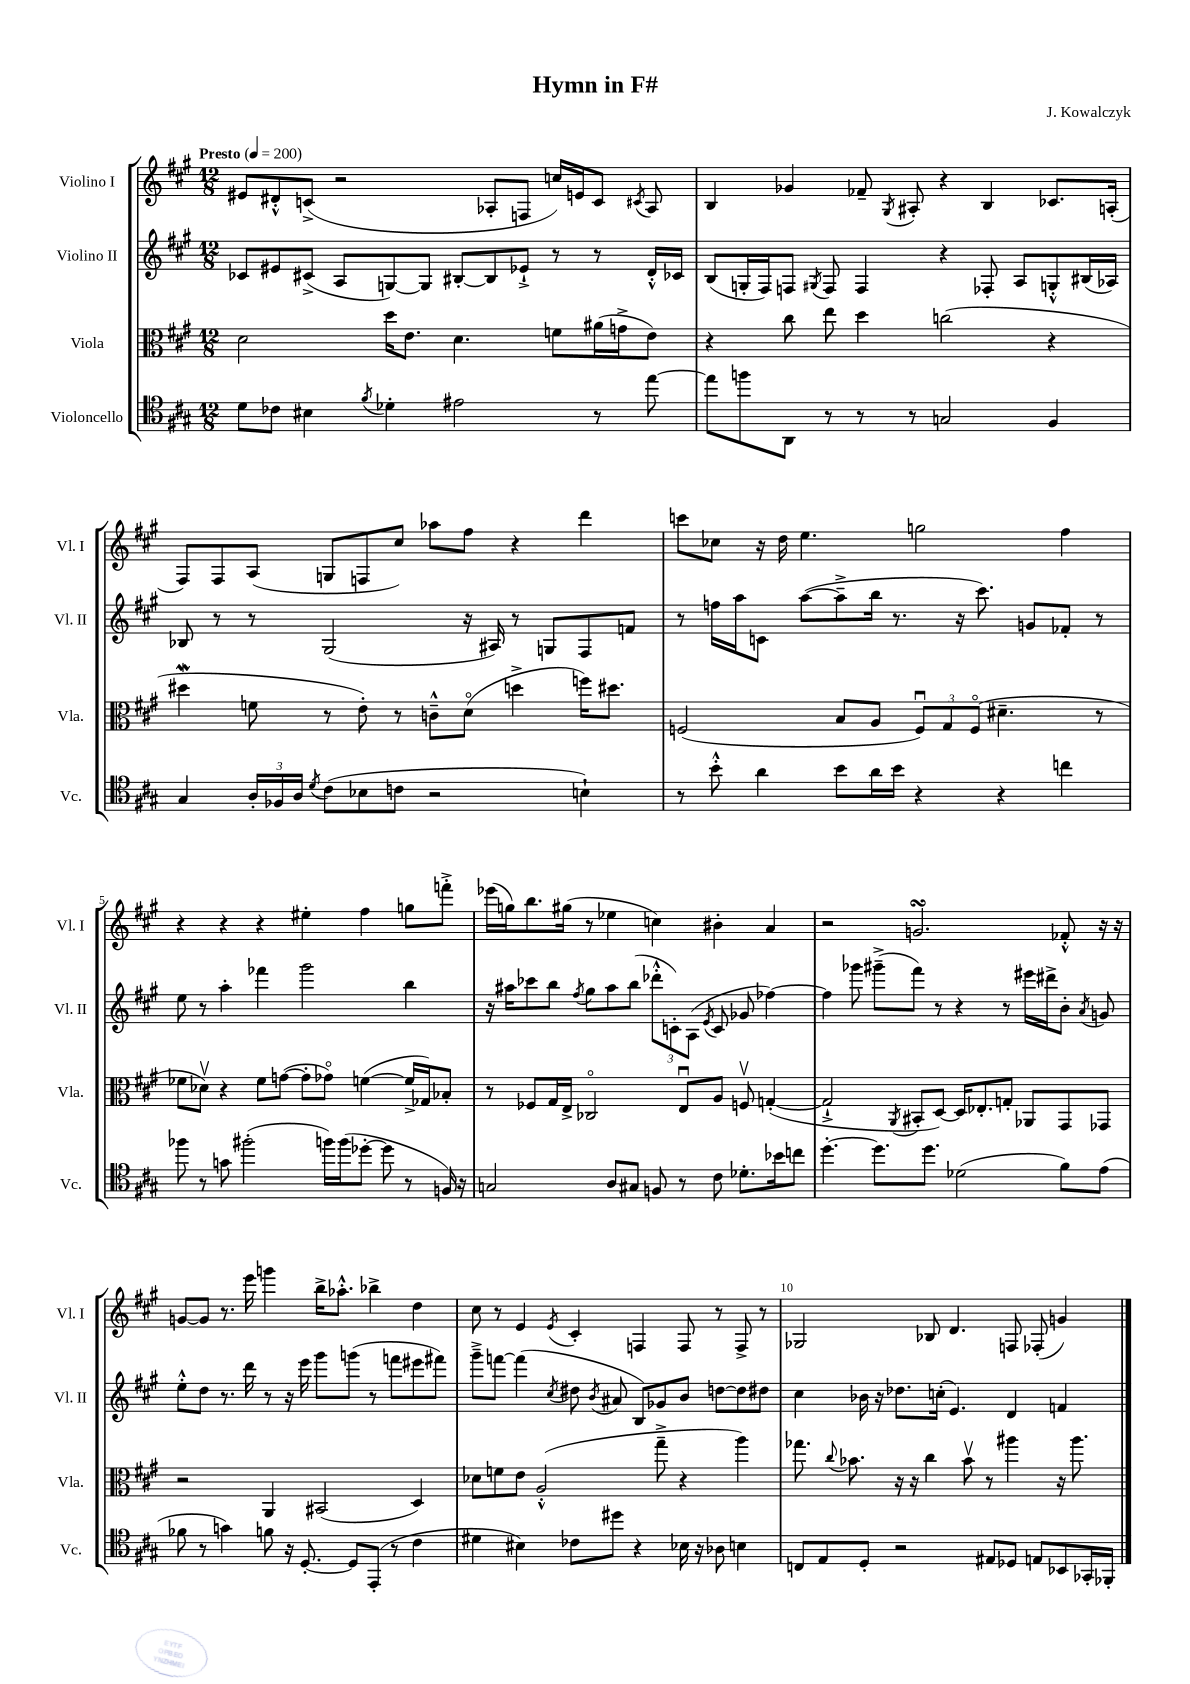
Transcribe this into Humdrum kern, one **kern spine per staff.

**kern	**kern	**kern	**kern
*staff4	*staff3	*staff2	*staff1
*clefC4	*clefC3	*clefG2	*clefG2
*k[f#c#g#]	*k[f#c#g#]	*k[f#c#g#]	*k[f#c#g#]
*M12/8	*M12/8	*M12/8	*M12/8
*MM200	*MM200	*MM200	*MM200
8d	2d	8c-	8e#
8c-	.	8e#	8d#'^^
4B#	.	(8c#^	(8c^
.	.	8A	2r
8qf#	.	.	.
4d-'	16dd	[8G)	.
.	8.e	.	.
.	.	8G]	.
2e#	4.d	[8B#'	.
.	.	8B#]	8A-'
.	.	8e-`^	8F
.	8f	8r	16cc)
.	.	.	16e
8r	(16a#	8r	8c
.	16g^	.	.
.	.	.	8qc#
[8ee	8e)	16d'^^	8A-
.	.	16c-	.
=	=	=	=
8ee]	4r	(8B	4B
8ff	.	16G'	.
.	.	16F#)	.
8AA	8cc#	8F	4g-
.	.	8qG#	.
8r	8ee	8F	.
8r	4dd	4F	8f-~
.	.	.	8qG#
8r	.	.	8A#'
2G	(2cc	4r	4r
.	.	8F-'	4B
.	.	8A	.
4F#	4r	8G'^^	8.c-
.	.	(16B#	.
.	.	16A-)	(16A'
=	=	=	=
4G#	4dd#	8B-	8F#)
.	.	8r	8F#
24A'	8f	8r	(8A
24F-	.	.	.
24A	.	.	.
8qd	.	.	.
(8c#	8r	(2G#	8G
8B-	8e')	.	8F
8c	8r	.	8cc#)
2r	8c~^^	.	8aa-
.	(8do	16r	8ff#
.	.	16A#)	.
.	4dd^	8r	4r
.	.	8G	.
4B`)	16ff)	8F#	4ddd
.	8.dd#	.	.
.	.	8f	.
=	=	=	=
8r	(2F	8r	8ccc
8b'^^	.	16ff	8cc-
.	.	16aa	.
4a	.	8c	16r
.	.	.	16dd
.	.	([8aa	4.ee
8b	8B	8aa~^]	.
16a	8A	16bb	.
16b	.	8.r	.
4r	12Fu)	.	2gg
.	12G#	.	.
.	.	16r	.
.	(12Fo	.	.
.	.	8.ccc#)	.
4r	4.d#~	.	.
.	.	8g	.
4cc	.	8f-'	4ff#
.	8r	8r	.
=	=	=	=
8ff-	8f-	8ee	4r
8r	8d-v)	8r	.
8g	4r	4aa'	4r
(2ff#'	.	.	.
.	8f-	4fff-	4r
.	([8g	.	.
.	8g']	2ggg#	4ee#'
16ff)	8g-o)	.	.
(16ff	.	.	.
[8dd-'	([4f	.	4ff#
8dd-]	.	.	.
8r	16f^]	4bb	8gg
.	16G-)	.	.
16F)	8B-'	.	8fff'^
16r	.	.	.
=	=	=	=
2G	8r	16r	(16eee-
.	.	16aa#	16gg)
.	8F-	8ccc-	8.bb
.	16G#	8bb	.
.	16E^	.	(16gg#
.	.	8qff#	.
.	2C-o	8gg#	8r
8A	.	8aa#	4ee-
8G#	.	(8bb	.
8F	.	12ddd-'^^	4cc)
.	.	12c')	.
8r	8Eu	.	.
.	.	(12A	.
.	.	8qe	.
8c#	8A	8c	4b#'
8.d-'	8Fv	8g-	.
.	([4G'	[4ff-)	4a
16b-	.	.	.
8cc	.	.	.
=	=	=	=
[4.dd'	2G`^]	4ff-]	2r
.	.	8ggg-	.
8.dd]	.	(8ggg#~^	.
.	8qAA	.	.
.	8BB#'	8fff#)	2.g
8.dd	.	.	.
.	[8D)	8r	.
(2d-	16D]	4r	.
.	8.E-'	.	.
.	8G'	8r	.
.	8AA-	16eee#	.
.	.	16ddd#^	.
8f#)	8GG#	8b'	8f-'^^
.	.	8qa	.
(8e	8GG-	8g	16r
.	.	.	16r
=	=	=	=
8f-	2r	8ee'^^	[8g
8r	.	8dd	8g]
4g)	.	8.r	8.r
.	.	16ddd	16eee
8f	4AA	8r	4ggg
16r	.	16r	.
[8.D'	.	16eee	.
.	(2BB#	8ggg#	16bb^
.	.	.	8.aa-'^^
8D]	.	(8ggg	.
(8EE'	.	8r	4bb-^
8r	.	8fff	.
4c#	4D)	8eee#	4dd
.	.	8fff#)	.
=	=	=	=
4d#	8d-	8ggg#~^	8cc#
.	8f	[8fff	8r
4B#)	8e	(4fff]	4e
.	(2A'^^	.	.
.	.	8qcc#	8qe
8c-	.	8dd#	4c#'
.	.	8qb	.
8dd#	.	8a#	.
4r	.	8B)	4F
.	8gg#~^	8g-	.
16B-	4r	8b	8F
16r	.	.	.
8A-	.	[8dd	8r
4B	4aa)	8dd]	8F^
.	.	8dd#	8r
=	=	=	=
8C	8.gg-	4cc#	2G-
8E	.	.	.
.	8qqcc#	.	.
.	8.b-	.	.
8D'	.	16b-	.
.	.	16r	.
2r	16r	8.dd-	.
.	16r	.	.
.	4cc#	.	8B-
.	.	(16cc'	.
.	.	4.e)	4.d
.	8b-v	.	.
8E#	8r	.	.
8D-	4aa#	4d	8F
8E	.	.	(8F-'
8BB-	16r	4f	4g)
.	8.aa#	.	.
16GG-'	.	.	.
16FF-'	.	.	.
==	==	==	==
*-	*-	*-	*-
